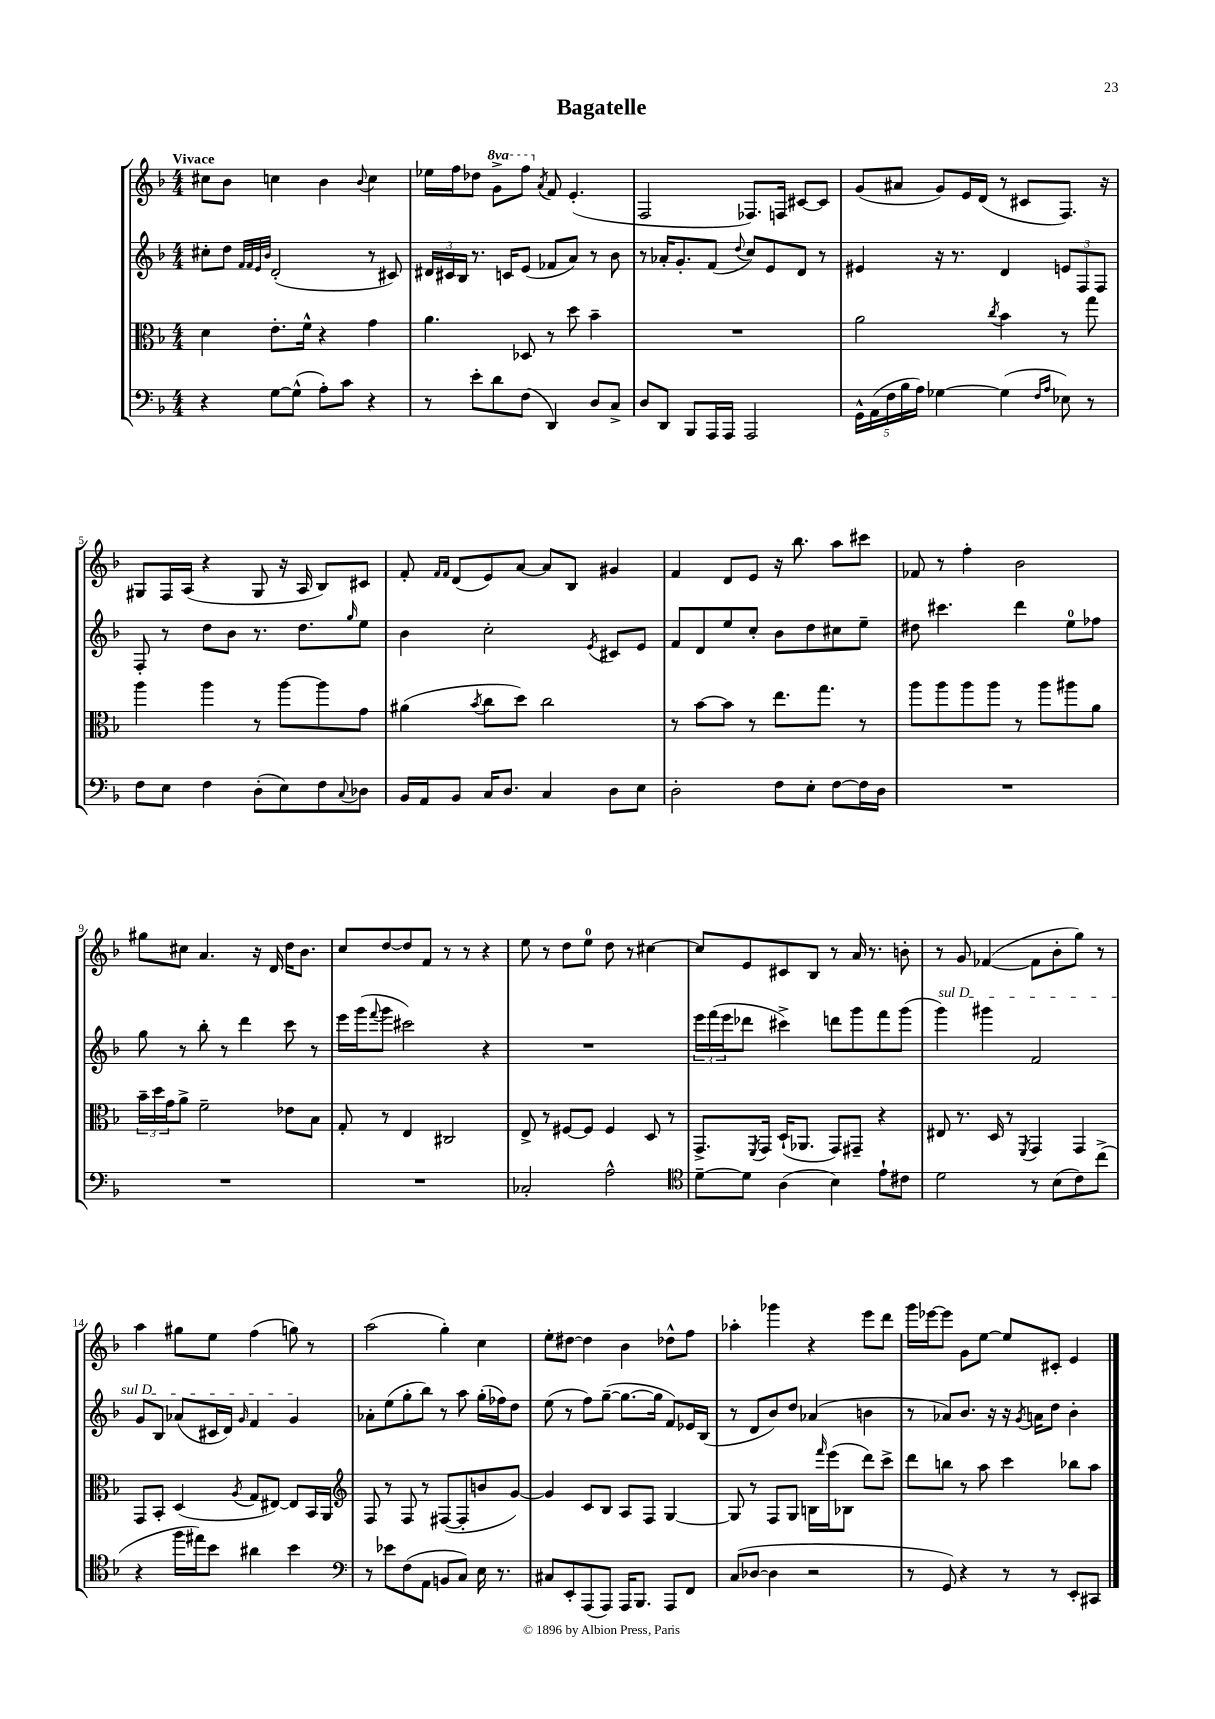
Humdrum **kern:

**kern	**kern	**kern	**kern
*staff4	*staff3	*staff2	*staff1
*clefF4	*clefC3	*clefG2	*clefG2
*k[b-]	*k[b-]	*k[b-]	*k[b-]
*M4/4	*M4/4	*M4/4	*M4/4
4r	4d\	8cc#'\L	8cc#\L
.	.	8dd\J	8b-\J
.	.	32qqf/LLL	.
.	.	32qqf/	.
.	.	32qqe/	.
.	.	32qqb-/JJJ	.
[8G\L	8.e'\L	(2d'/	4cc\
(8G^^\]J	.	.	.
.	16f^^\Jk	.	.
8A'\L)	4r	.	4b-\
8c\J	.	.	.
.	.	.	8qqb-/
4r	4g\	8r	4cc\
.	.	8c#/)	.
=	=	=	=
8r	4.a\	24d#/LL	16ee-\LL
.	.	24c#/	.
.	.	.	16ff\J
.	.	24B-/JJ	.
8e'\L	.	8.r	8dd-\J
8d\	.	.	8gg^\L
.	.	16c/LK	.
(8F\J	8D-/	(8e/J	8fff\J
.	.	.	8qa/
4DD/)	8r	8f-/L	8f/
.	8dd\	8a/J)	(4.e'/
8D/L	4b-~\	8r	.
8C^/J	.	8b-\	.
=	=	=	=
8D/L	1r	8r	2F/
8DD/J	.	16a-'/LK	.
.	.	8.g'/	.
8BBB-/L	.	.	.
16AAA/L	.	(8f/J	.
16AAA/JJ	.	.	.
.	.	8qqdd/	.
2AAA/	.	8cc/L)	8.F-/L)
.	.	8e/	.
.	.	.	16F/Jk
.	.	8d/J	[8c#/L
.	.	8r	8c#/]J
=	=	=	=
20GG^^\LL	2a\	4e#/	(8g/L
(20AA\	.	.	.
20F\	.	.	.
.	.	.	8a#/J
20B-\	.	.	.
20A\JJ)	.	.	.
[4G-\	.	16r	8g/L)
.	.	8.r	.
.	.	.	16e/L
.	.	.	(16d/JJ
.	8qcc/	.	.
(4G-\]	4b-\	4d/	8r
.	.	.	8c#/L
16qqF/LL	.	.	.
16qqA/JJ	.	.	.
8E-\)	8r	12e/L	8.F/J)
.	.	12F/	.
8r	8gg\	.	.
.	.	12F/J	.
.	.	.	16r
=	=	=	=
8F\L	4aa\	8F'/	8G#/L
8E\J	.	8r	16F/L
.	.	.	(16A/JJ
4F\	4aa\	8dd\L	4r
.	.	8b-\J	.
(8D'\L	8r	8.r	8G#/
8E\)	[8aa\L	.	16r
.	.	8.dd\L	16A/
8F\	8aa\]	.	8B-/L)
8qqC/	.	16qqgg/	.
8D-\J	8g\J	8ee\J	8c#/J
=	=	=	=
16BB-/LL	(4a#\	4b-\	8f'/
16AA/J	.	.	.
.	.	.	16qqf/LL
.	.	.	16qqf/JJ
8BB-/J	.	.	(8d/L
.	8qb-/	.	.
16C/LK	8cc\L	2cc'\	8e/)
8.D/J	.	.	.
.	8dd\J)	.	[8a/J
4C/	2cc\	.	8a/]L
.	.	.	8B-/J
.	.	8qe/	.
8D\L	.	8c#/L	4g#/
8E\J	.	8e/J	.
=	=	=	=
2D'\	8r	8f/L	4f/
.	[8b-\L	8d/	.
.	8b-\]J	8ee/	8d/L
.	8r	8cc'/J	8e/J
8F\L	8.ee\L	8b-\L	16r
.	.	.	8.bb-\
8E'\J	.	8dd\	.
.	8.gg\J	.	.
[8F\L	.	8cc#\	8aa\L
16F\]L	8r	8ee~\J	8ccc#\J
16D\JJ	.	.	.
=	=	=	=
1r	8aa\L	8dd#\	8f-/
.	8aa\	4.ccc#\	8r
.	8aa\	.	4ff'\
.	8aa\J	.	.
.	8r	4ddd\	2b-\
.	8aa\L	.	.
.	8aa#\	8ee\L	.
.	8a\J	8ff-\J	.
=	=	=	=
1r	24b-~\LL	8gg\	8gg#\L
.	24dd\	.	.
.	24g\J	.	.
.	8a^\J	8r	8cc#\J
.	2f~\	8bb-'\	4.a/
.	.	8r	.
.	.	4ddd\	.
.	.	.	16r
.	.	.	16d/
.	8e-\L	8ccc\	16dd\LK
.	.	.	8.b-\J
.	8B-\J	8r	.
=	=	=	=
1r	8G'/	16eee\LL	8cc/L
.	.	(16ggg\J	.
.	.	8qqfff/	.
.	8r	8ggg\J	[8dd/
.	4E/	2ccc#\)	8dd/]
.	.	.	8f/J
.	2C#/	.	8r
.	.	.	8r
.	.	4r	4r
=	=	=	=
2C-'/	8E^/	1r	8ee\
.	8r	.	8r
.	[8F#/L	.	8dd\L
.	8F#/]J	.	8ee\J
2A^^\	4F#/	.	8dd\
.	.	.	8r
.	8D/	.	[4cc#\
.	8r	.	.
=	=	=	=
*clefC4	*	*	*
[8d~\L	8.GG^/L	24eee\LL	8cc#/]L
.	.	(24fff\	.
.	.	24eee\J	.
8d\]J	.	8ddd-\J	8e/
.	8qFF/	.	.
.	16GG/Jk	.	.
(4A\	(16D`/LK	4ccc#^\)	8c#/
.	8.AA-/J	.	.
.	.	.	8B-/J
4B-\)	8GG/L)	8ddd\L	8r
.	8GG#~/J	8ggg\	16a/
.	.	.	8.r
8e`\L	4r	8fff\	.
8c#\J	.	(8ggg\J	8b'\
=	=	=	=
2d\	8E#/	4ggg\)	8r
.	8.r	.	8g/
.	.	4ggg#\	([4f-/
.	16D/	.	.
.	8r	.	.
.	8qFF/	.	.
8r	4GG/	2f/	8f-\]L
(8B-\L	.	.	8b-'\
8c\)	4GG/	.	8gg\J)
(8cc^\J	.	.	8r
=	=	=	=
4r	8GG/L	8g/L	4aa\
.	8BB-'/J	8B-/J	.
16ff\LL	(4D/	(8a-/L	8gg#\L
16ee#\J)	.	.	.
8b-\J	.	16c#/L	8ee\J
.	.	16d/JJ)	.
.	8qA/	16qqg/	.
4a#\	8G/L	4f/	(4ff\
.	[8E#/J)	.	.
4b-\	8E#/]L	4g/	8gg\)
.	16BB-/L	.	8r
.	16AA/JJ	.	.
=	=	=	=
*clefF4	*clefG2	*	*
8r	8F/	8a-'\L	(2aa\
8e-\L	8r	(8ee\	.
(8F\	8F/	8gg'\	.
8AA\J	8r	8bb-\J)	.
8BB/L	([8F#/L	8r	4gg'\)
8C/J)	8F#'/]	8aa\	.
16E\	8b/	(16gg'\LL	4cc\
8.r	.	16ff-\J)	.
.	[8g/J)	8dd\J	.
=	=	=	=
8C#/L	4g/]	(8ee\	8ee'\L
8EE'/	.	8r	[8dd#\J
(8AAA/	8c/L	8ff\L)	4dd#\]
8AAA/J)	8B-/J	([8gg~\J	.
16AAA/LK	8A/L	8.gg\_L	4b-\
8.BBB-/J	.	.	.
.	8F/J	.	.
.	.	16gg\]Jk	.
8AAA/L	[4G/	8f/L)	8dd-^^\L
8FF/J	.	16e-/L	8ff\J
.	.	(16B-/JJ	.
=	=	=	=
(8C/L	8G/]	8r	4aa-'\
[8D-/J	8r	8d/L	.
4D-\]	8F/L	8b-/)	4ggg-\
.	8G/J	8dd/J	.
2r	16B\LL	(4a-/	4r
.	16qqfff/	.	.
.	(16eee\J	.	.
.	8B-\J	.	.
.	8ddd\L)	4b\	8eee\L
.	8ccc^\J	.	8ddd\J
=	=	=	=
8r	8ddd\L	8r	16ggg\LL
.	.	.	[16eee-\J
8GG/)	8bb\J	8a-/L)	8eee-\]J
4r	8r	8.b-/J	8g\L
.	8aa\	.	[8ee\J
.	.	16r	.
8r	4ccc\	16r	8ee/]L
.	.	8qg/	.
.	.	16a\LK	.
8r	.	8dd\J	8c#'/J
8EE'/L	8bb-\L	4b-'\	4e/
8CC#/J	8aa\J	.	.
==	==	==	==
*-	*-	*-	*-
